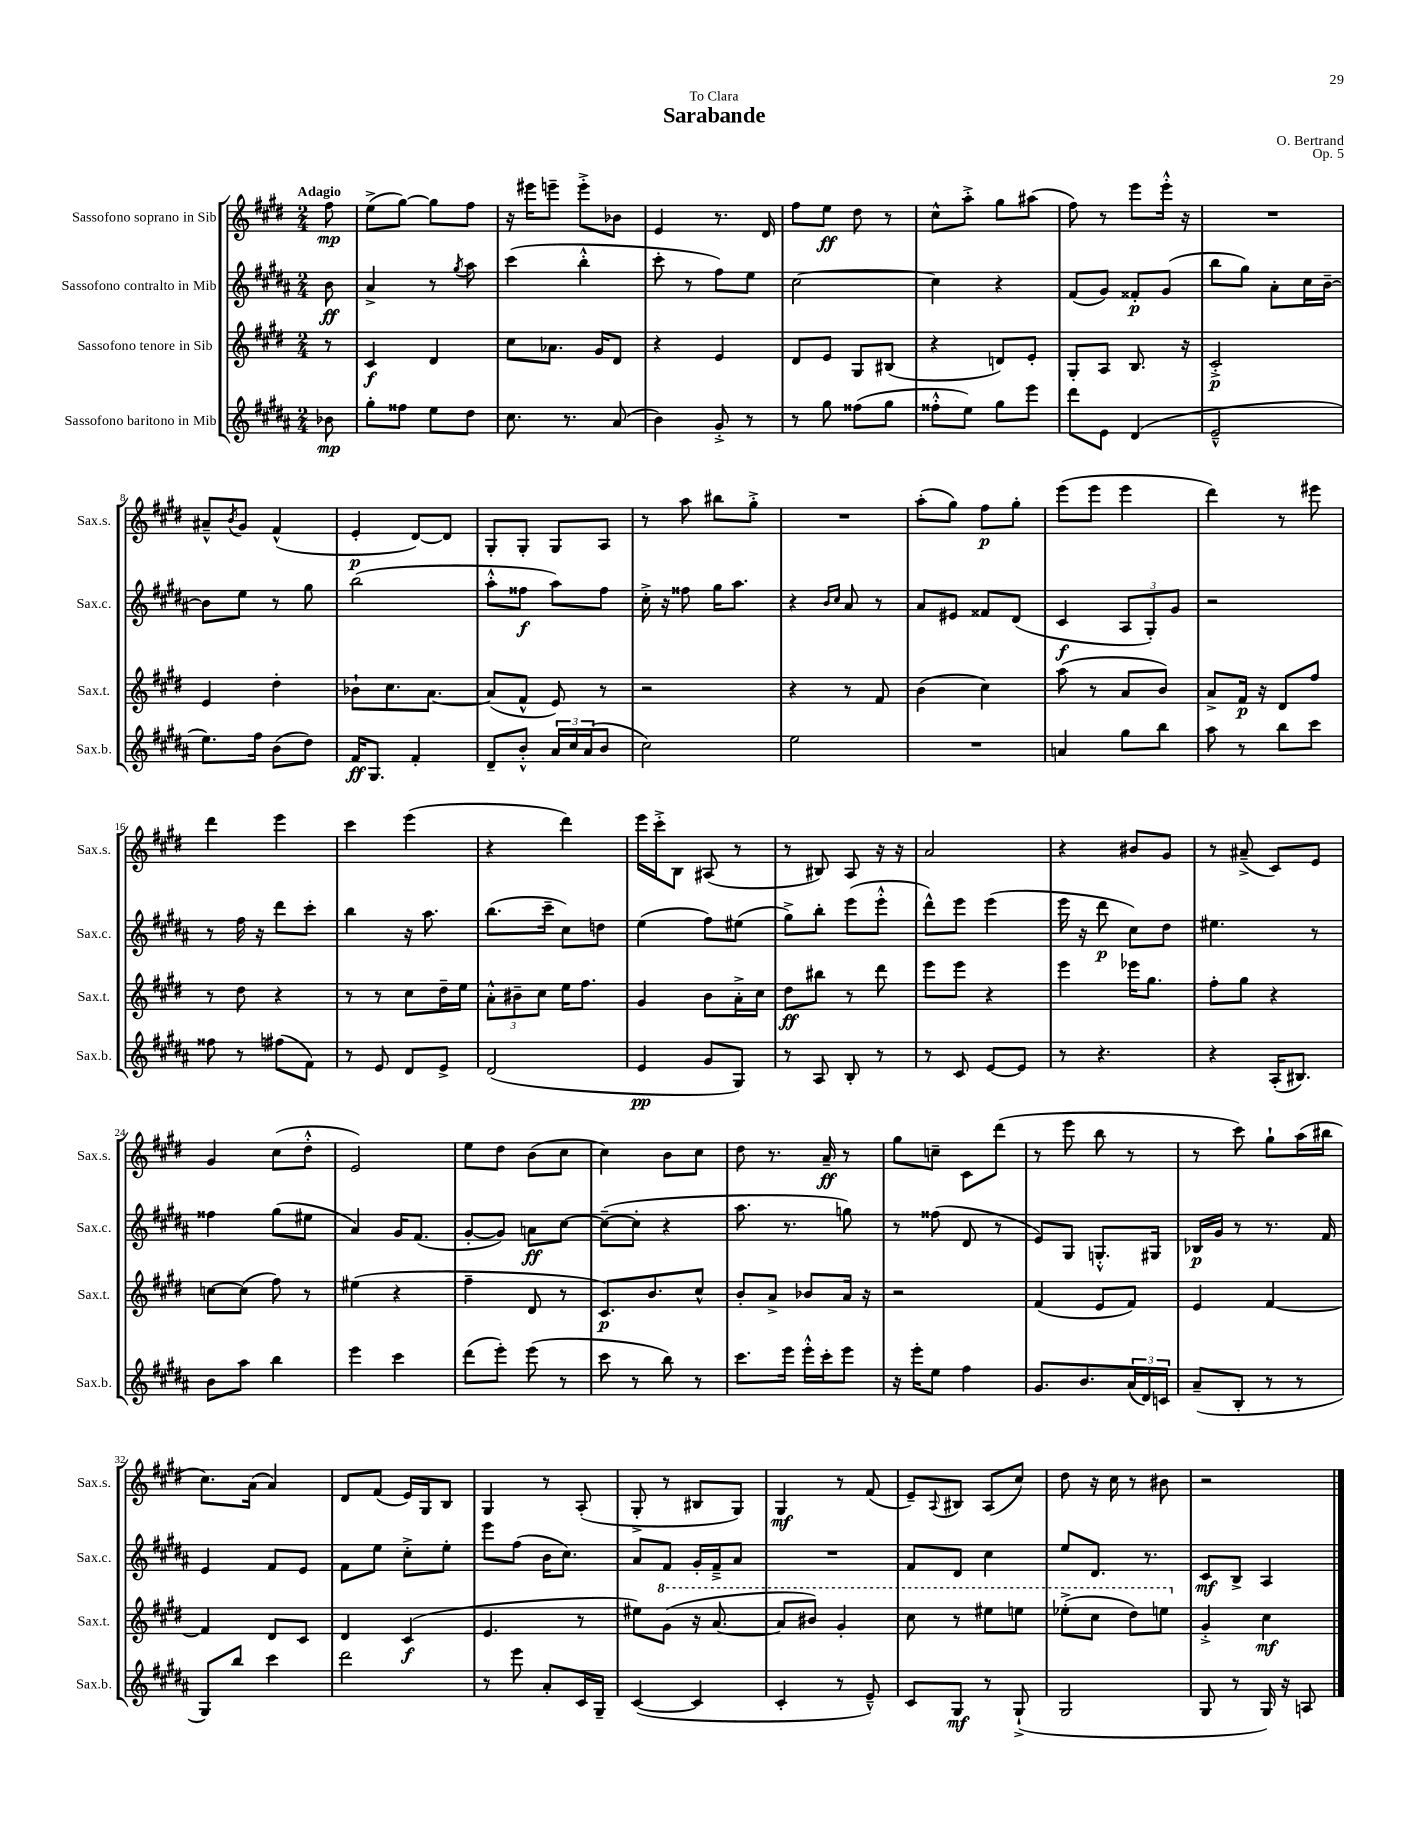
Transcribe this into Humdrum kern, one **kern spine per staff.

**kern	**kern	**kern	**kern
*staff4	*staff3	*staff2	*staff1
*clefG2	*clefG2	*clefG2	*clefG2
*k[f#c#g#d#a#]	*k[f#c#g#d#]	*k[f#c#g#d#a#]	*k[f#c#g#d#]
*M2/4	*M2/4	*M2/4	*M2/4
8b-	8r	8b	8ff#
=	=	=	=
8gg#'	4c#	4a#^	(8ee^
8ff##	.	.	[8gg#)
8ee	4d#	8r	8gg#]
.	.	8qgg#	.
8dd#	.	8aa#	8ff#
=	=	=	=
8.cc#	8cc#	(4ccc#	16r
.	.	.	16eee#
.	8.a-	.	8eee~
8.r	.	.	.
.	.	4bb'^^	8eee'^
.	16g#	.	.
(8a#	8d#	.	8b-
=	=	=	=
4b)	4r	8ccc#'	4e
.	.	8r	.
8g#'^	4e	8ff#)	8.r
8r	.	8ee	.
.	.	.	16d#
=	=	=	=
8r	8d#	[2cc#	8ff#
8gg#	8e	.	8ee
(8ff##	8G#	.	8dd#
8gg#	(8B#	.	8r
=	=	=	=
8ff##'^^	4r	4cc#]	8cc#^^
8ee)	.	.	8aa'^
8gg#	8d)	4r	8gg#
8eee	8e'	.	(8aa#
=	=	=	=
8ddd#	8G#'	(8f#	8ff#)
8e	8A	8g#)	8r
(4d#	8.B	8f##'	8eee
.	.	(8g#	16eee'^^
.	16r	.	16r
=	=	=	=
2e~^^	2c#'^	8bb	2r
.	.	8gg#)	.
.	.	8a#'	.
.	.	16cc#	.
.	.	[16b~	.
=	=	=	=
8.ee)	4e	8b]	8a#~^^
.	.	.	8qb
.	.	8ee	8g#
16ff#	.	.	.
(8b	4dd#'	8r	(4f#^^
8dd#)	.	8gg#	.
=	=	=	=
16f#	8b-`	(2bb	4e'
8.G#	.	.	.
.	8.cc#	.	.
4f#'	.	.	[8d#)
.	[8.a	.	.
.	.	.	8d#]
=	=	=	=
8d#~	(8a]	8aa#'^^	8G#'
8b'^^	8f#^^	8ff##	8G#'
24a#	8e)	8aa#)	8G#
24cc#	.	.	.
(24a#	.	.	.
8b	8r	8ff##	8A
=	=	=	=
2cc#)	2r	16cc#'^	8r
.	.	16r	.
.	.	8ff##	8aa
.	.	16gg#	8bb#
.	.	8.aa#	.
.	.	.	8gg#'^
=	=	=	=
2ee	4r	4r	2r
.	.	16qqb	.
.	.	16qqcc#	.
.	8r	8a#	.
.	8f#	8r	.
=	=	=	=
2r	(4b	8a#	(8aa'
.	.	8e#	8gg#)
.	4cc#)	8f##	8ff#
.	.	(8d#	8gg#'
=	=	=	=
4a	(8aa	4c#	(8eee
.	8r	.	8eee
8gg#	8a	12A#	4eee
.	.	12G#')	.
8bb	8b)	.	.
.	.	12g#	.
=	=	=	=
8aa#	8a^	2r	4ddd#)
8r	16f#	.	.
.	16r	.	.
8bb	8d#	.	8r
8ccc#	8ff#	.	8eee#
=	=	=	=
8ff##	8r	8r	4ddd#
8r	8dd#	16ff#	.
.	.	16r	.
(8ff#	4r	8ddd#	4eee
8f#)	.	8ccc#'	.
=	=	=	=
8r	8r	4bb	4ccc#
8e	8r	.	.
8d#	8cc#	16r	(4eee
.	.	8.aa#	.
8e^	16dd#~	.	.
.	16ee	.	.
=	=	=	=
(2d#	12a'^^	(8.bb	4r
.	12b#~	.	.
.	12cc#	.	.
.	.	16ccc#~	.
.	16ee	8cc#)	4ddd#)
.	8.ff#	.	.
.	.	8dd	.
=	=	=	=
4e	4g#	(4ee	16eee
.	.	.	16ccc#'^
.	.	.	8B
8g#	8b	8ff#)	(8A#
8G#)	16a'^	(8ee#	8r
.	16cc#	.	.
=	=	=	=
8r	8dd#	8gg#^)	8r
8A#	8bb#	8bb'	8B#)
8B'	8r	(8eee	8A
8r	8ddd#	8eee'^^	16r
.	.	.	16r
=	=	=	=
8r	8eee	8ddd#^^)	2a
8c#	8eee	8eee	.
[8e	4r	(4eee	.
8e]	.	.	.
=	=	=	=
8r	4eee	16eee	4r
.	.	16r	.
4.r	.	8ddd#	.
.	16eee-	8cc#)	8b#
.	8.gg#	.	.
.	.	8dd#	8g#
=	=	=	=
4r	8ff#'	4.ee#	8r
.	8gg#	.	(8a#~^
(16A#'	4r	.	8c#)
8.B#)	.	.	.
.	.	8r	8e
=	=	=	=
8b	[8cc	4ff##	4g#
8aa#	(8cc]	.	.
4bb	8ff#)	(8gg#	(8cc#
.	8r	8ee#	8dd#'^^
=	=	=	=
4eee	(4ee#	4a#)	2e)
4ccc#	4r	16g#	.
.	.	(8.f#	.
=	=	=	=
(8ddd#	4ff#~	[8g#'	8ee
8eee')	.	8g#])	8dd#
(8eee	8d#	8a	(8b
8r	8r	[8cc#	8cc#
=	=	=	=
8ccc#	8.c#)	(8cc#~_	4cc#)
8r	.	8cc#']	.
.	8.b	.	.
8bb)	.	4r	8b
8r	8cc#^^	.	8cc#
=	=	=	=
8.ccc#	8b'	8.aa#	8dd#
.	8a^	.	8.r
16eee	.	8.r	.
16eee'^^	8b-	.	.
16ccc#'	.	.	16a~
8eee	16a	8gg)	8r
.	16r	.	.
=	=	=	=
16r	2r	8r	8gg#
16eee'	.	.	.
8ee	.	(8ff##	8cc~
4ff#	.	8d#	8c#
.	.	8r	(8ddd#
=	=	=	=
8.g#	(4f#	8e)	8r
.	.	8G#	8eee
8.b	.	.	.
.	8e	8.G'^^	8bb
(24a#	8f#)	.	8r
24d#)	.	.	.
.	.	16G#	.
24c	.	.	.
=	=	=	=
(8a#~	4e	16B-	8r
.	.	16g#	.
8B'	.	8r	8ccc#)
8r	[4f#	8.r	8gg#`
8r	.	.	(16aa
.	.	16f#	16bb#
=	=	=	=
8G#)	4f#]	4e	8.cc#)
8bb	.	.	.
.	.	.	(16a
4ccc#	8d#	8f#	4a)
.	8c#	8e	.
=	=	=	=
2ddd#	4d#	8f#	8d#
.	.	8ee	(8f#
.	(4c#	8cc#'^	16e)
.	.	.	16G#
.	.	8ee'	8B
=	=	=	=
8r	4.e	8eee	4G#
8eee	.	(8ff#	.
8a#'	.	16b	8r
.	.	8.cc#)	.
16c#	8r	.	(8A'
16G#~	.	.	.
=	=	=	=
([4c#	8ee#)	8a#	8G#'^
.	(8gg#	8f#	8r
4c#]	16r	16g#'	8B#
.	[8.aa	16f#~^	.
.	.	8a#	8G#)
=	=	=	=
4c#'	8aa]	2r	4G#
.	8bb#)	.	.
8r	4gg#'	.	8r
8e~^^)	.	.	(8f#
=	=	=	=
8c#	8ccc#	8f#	8e~)
.	.	.	8qqA
8G#	8r	8d#	8B#
8r	8eee#	4cc#	(8A
(8G#`^	8eee	.	8cc#)
=	=	=	=
2G#	(8eee-'^	8ee	8dd#
.	8ccc#	8.d#	16r
.	.	.	16cc#
.	8ddd#)	.	8r
.	.	8.r	.
.	8eee	.	8b#
=	=	=	=
8G#	4g#'^	8c#	2r
8r	.	8B^	.
16G#)	4cc#	4A#	.
16r	.	.	.
8A	.	.	.
==	==	==	==
*-	*-	*-	*-
